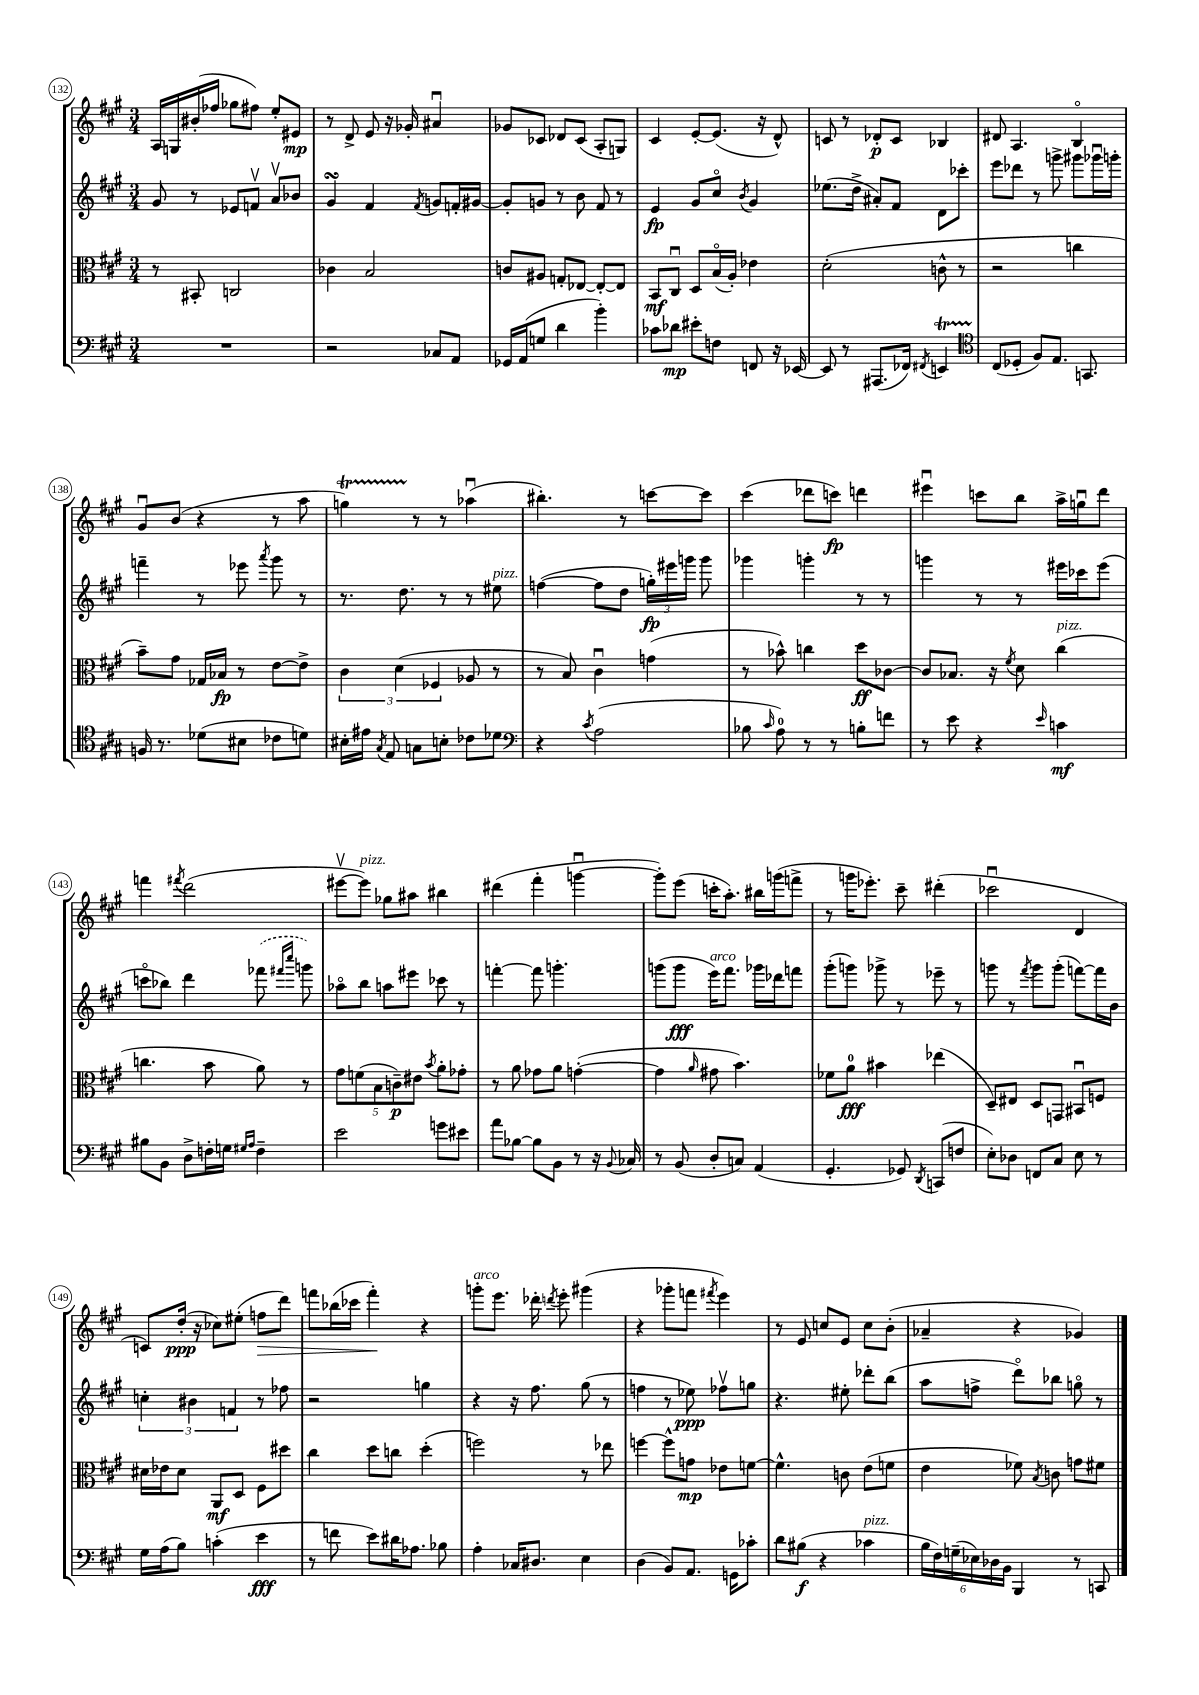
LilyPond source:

<<
\new StaffGroup <<
\new Staff = "s0" {
    \clef treble \key a \major \numericTimeSignature \time 3/4
    \autoBeamOff a16[ g16 bis'16-.( fes''16] ges''8[ fis''8]) e''8[-. eis'8]\mp |
    r8 d'8-> e'8 r16 ges'16-. ais'4\downbow |
    ges'8[ ces'8] des'8[ ces'8]( a8[-. g8]) |
    cis'4 e'8[~-. e'8.]( r16 d'8-^) |
    c'8 r8 des'8[-.\p c'8] bes4 |
    dis'8 a4. b4\flageolet |
    gis'8[\downbow b'8]( r4 r8 a''8 |
    g''4\startTrillSpan) r8\stopTrillSpan r8 aes''4\downbow( |
    bis''4.-.) r8 c'''8[~ c'''8] |
    cis'''4( des'''8[ c'''8]\fp) d'''4 |
    eis'''4\downbow c'''8[ b''8] a''16[-> g''16\downbow d'''8] |
    f'''4 \acciaccatura { fis'''8 } d'''2( |
    eis'''8[~\upbow eis'''8]^\markup { \italic "pizz." }) ges''8[ ais''8] bis''4 |
    dis'''4( fis'''4-. g'''4~\downbow |
    g'''8[-.) e'''8]( c'''16[-. a''8.]-.) bis''16[ g'''16( f'''8]-> |
    r8 g'''16[ ees'''8.]-.) cis'''8-- dis'''4-.( |
    ces'''2\downbow d'4 |
    c'8[) d''16]-.\ppp( r16 ces''8[) eis''8]-.( f''8[\> d'''8]) |
    f'''8[ bes''16( ces'''16] f'''4-.\!) r4 |
    g'''8[-.^\markup { \italic "arco" } e'''8.] des'''16-. \acciaccatura { d'''8 } e'''8-. gis'''4( |
    r4 ges'''8[-. f'''8] \acciaccatura { fis'''8 } e'''4) |
    r8 e'8 c''8[ e'8] c''8[ b'8]-.( |
    aes'4-- r4 ges'4) \bar "|." |
}
\new Staff = "s1" {
    \clef treble \key a \major \numericTimeSignature \time 3/4
    \autoBeamOff gis'8 r8 ees'8[ f'8]\upbow a'8[\upbow bes'8] |
    gis'4\turn fis'4 \acciaccatura { fis'8 } g'8[ f'16-. gis'16]~ |
    gis'8[-. g'8] r8 b'8 fis'8 r8 |
    e'4\fp gis'8[ cis''8]\flageolet \acciaccatura { b'8 } gis'4 |
    ees''8.[( d''16]-> ais'8[-.) fis'8] d'8[ ces'''8]-. |
    e'''8[ des'''8] r8 g'''8-> gis'''8[ ges'''16\downbow g'''16]-. |
    f'''4-- r8 ees'''8 \acciaccatura { a'''8 } gis'''8 r8 |
    r8. d''8. r8 r8 eis''8^\markup { \italic "pizz." } |
    f''4~( f''8[ d''8] \tuplet 3/2 { g''16[-.\fp) eis'''16 g'''16] } g'''8 |
    ges'''4 g'''4-. r8 r8 |
    g'''4 r8 r8 eis'''16[ ces'''16 eis'''8]( |
    c'''8[\flageolet bes''8]) d'''4 \once \slurDashed fes'''8( \grace { fis'''16[ cis''''16] } g'''8) |
    aes''8[\flageolet b''8] a''8[ eis'''8] ces'''8 r8 |
    f'''4~-. f'''8 g'''4.-. |
    g'''8[( g'''8]\fff e'''16[^\markup { \italic "arco" }) fis'''8.] ges'''16[ des'''16 f'''8] |
    gis'''8[-.( g'''8]) ges'''8-> r8 ees'''8-- r8 |
    g'''8 r8 \acciaccatura { fis'''8 } g'''8[ g'''8]-.( f'''8[~) f'''16 b'16] |
    \tuplet 3/2 { c''4-. bis'4 f'4 } r8 fes''8 |
    r2 g''4 |
    r4 r16 fis''8. gis''8( r8 |
    f''4 r8 ees''8\ppp) fes''8[\upbow g''8] |
    r4. eis''8-. des'''8[-. b''8]( |
    a''8[ f''8]-> d'''8[\flageolet) bes''8] g''8\flageolet r8 \bar "|." |
}
\new Staff = "s2" {
    \clef alto \key a \major \numericTimeSignature \time 3/4
    \autoBeamOff r8 bis,8-. c2 |
    ces'4 b2 |
    c'8[ ais8] g8[-. ees8]~ ees8[~-. ees8] |
    b,8[\mf cis8]\downbow d8[ b16\flageolet( a16]-.) ees'4 |
    d'2-.( c'8-^ r8 |
    r2 c''4 |
    b'8[--) gis'8] ges16[ bes16]\fp r8 e'8[~ e'8]-> |
    \tuplet 3/2 { cis'4 d'4( fes4 } aes8 r8 |
    r8 b8) cis'4\downbow g'4( |
    r8 bes'8-^) c''4 d''8[\ff ces'8]~ |
    ces'8[ bes8.] r16 \acciaccatura { fis'8 } d'8 cis''4^\markup { \italic "pizz." }( |
    c''4. b'8 a'8) r8 |
    \tuplet 5/4 { gis'8[ f'8( b8 c'8--\p) eis'8] } \acciaccatura { b'8 } a'8[-. ges'8]-. |
    r8 a'8 ges'8[ a'8] g'4~-.( |
    g'4 \grace { a'16 } gis'8 b'4.) |
    fes'8[ a'8]-0\fff bis'4 ees''4( |
    d8[--) eis8] d8[ g,8] bis,8[\downbow f8] |
    dis'16[ ees'16 dis'8] a,8[\mf d8] fis8[ dis''8] |
    cis''4 d''8[ c''8] d''4-.( |
    f''2) r8 ees''8 |
    f''4~ f''8[-^ g'8]\mp ees'8[ f'8]~ |
    f'4.-^ c'8 e'8[( f'8] |
    e'4 fes'8) \acciaccatura { b8 } c'8 g'8[ fis'8] \bar "|." |
}
\new Staff = "s3" {
    \clef bass \key a \major \numericTimeSignature \time 3/4
    \autoBeamOff R2. |
    r2 ces8[ a,8] |
    ges,16[ a,16( g8] d'4 b'4-.) |
    ces'8[ des'8]\mp eis'8[-. f8] f,8 r16 ees,16~ |
    ees,8 r8 ais,,8.[( fes,16]) \acciaccatura { fis,8 } e,4\startTrillSpan |
    \clef tenor cis8[\stopTrillSpan( des8]-. fis8[) e8.] g,8. |
    f16 r8. des'8[( bis8] ces'8[ d'8]) |
    bis16[-. eis'16] \acciaccatura { gis8 } e8 g8[ b8]-. ces'8[ des'8] |
    \clef bass r4 \acciaccatura { cis'8 } a2( |
    bes8 \grace { cis'16 } a8-0) r8 r8 b8[-. f'8] |
    r8 e'8 r4 \grace { e'16 } c'4\mf |
    bis8[ b,8] d8[-> f16-. g16] \grace { gis16[ a16] } f4-- |
    e'2 g'8[ eis'8] |
    a'8[ bes8]~ bes8[ b,8] r8 r16 \appoggiatura { b,8 } ces16 |
    r8 b,8( d8[-. c8]) a,4( |
    gis,4.-. ges,8) \acciaccatura { d,8 } c,8[( f8] |
    e8[-.) des8] f,8[ cis8] e8 r8 |
    gis16[ a16( b8]) c'4-.( e'4\fff |
    r8 f'8 e'8[) dis'16 aes8.] bes8 |
    a4-. ces16[ dis8.] e4 |
    d4( b,8[) a,8.] g,16[ ces'8]-. |
    d'8[ bis8]\f( r4 ces'4^\markup { \italic "pizz." } |
    \tuplet 6/4 { b16[ fis16) g16--( ees16) des16 b,16] } b,,4 r8 c,8 \bar "|." |
}
>>
>>
\layout { \context { \Score currentBarNumber = #132 \override BarNumber.stencil = #(make-stencil-circler 0.1 0.3 ly:text-interface::print) } }
